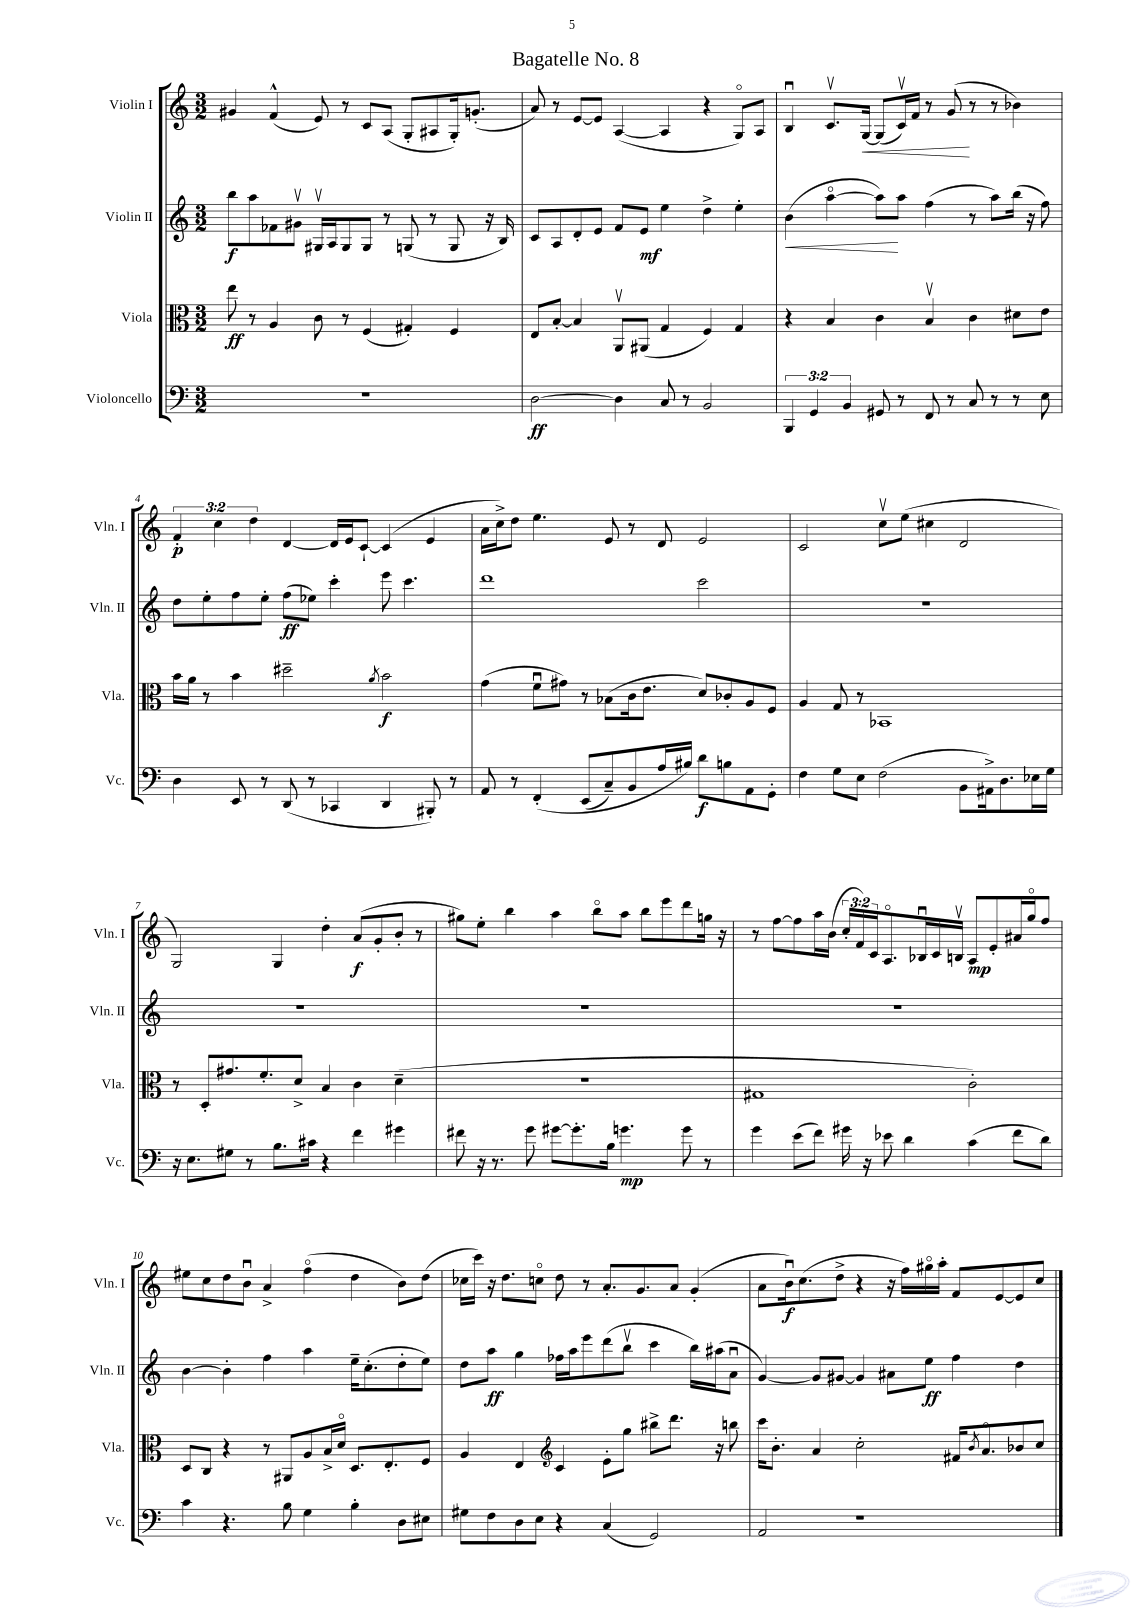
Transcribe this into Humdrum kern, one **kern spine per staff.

**kern	**kern	**kern	**kern
*staff4	*staff3	*staff2	*staff1
*clefF4	*clefC3	*clefG2	*clefG2
*k[]	*k[]	*k[]	*k[]
*M3/2	*M3/2	*M3/2	*M3/2
1.r	8ee	8bb	4g#
.	8r	8aa	.
.	4A	8f-	(4f^^
.	.	8g#v	.
.	8c	16G#v	8e)
.	.	16A	.
.	8r	8G#	8r
.	(4F	8G#	8c
.	.	8r	(8A
.	4G#')	(8G	8G'
.	.	8r	8A#
.	4F	8G	16G')
.	.	.	(8.g'
.	.	16r	.
.	.	16B)	.
=	=	=	=
[2D	8E	8c	8a)
.	[8B'	8A	8r
.	4B]	8d'	[8e
.	.	8e	8e]
4D]	8AAv	8f	([4A
.	(8AA#	8e	.
8C	4G	4ee	4A]
8r	.	.	.
2BB	4F)	4dd^	4r
.	4G	4ee'	8Go)
.	.	.	8A
=	=	=	=
6BBB	4r	(4b	4Bu
6GG	.	.	.
.	4B	[4aao	8.cv
6BB	.	.	.
.	.	.	[16G
8GG#	4c	8aa])	(8G]
8r	.	8aa	16cv)
.	.	.	16f
8FF	4Bv	(4ff	8r
8r	.	.	(8g
8C	4c	8r	8r
8r	.	8aa)	8r
8r	8d#	(16bb	4b-)
.	.	16r	.
8E	8e	8ff)	.
=	=	=	=
4D	16b	8dd	6f'
.	16a	.	.
.	8r	8ee'	.
.	.	.	6cc
8EE	4b	8ff	.
.	.	.	6dd
8r	.	8ee'	.
(8DD	2dd#~	(8ff	[4d
8r	.	8ee-)	.
4CC-	.	4ccc'	16d]
.	.	.	16e
.	.	.	[8c`
.	8qa	.	.
4DD	2b	8eee	(4c]
.	.	4.ccc	.
8BBB#')	.	.	4e
8r	.	.	.
=	=	=	=
8AA	(4g	1ddd	16a
.	.	.	16cc^)
8r	.	.	8dd
&(4FF'	8fu	.	4.ee
.	8g#)	.	.
(8EE	8r	.	.
8C~)	(8B-	.	8e
8BB	16c	.	8r
.	8.e	.	.
16A	.	.	8d
16B#&)	.	.	.
8d	8d)	2ccc	2e
8B	8c-'	.	.
8AA	8A	.	.
8GG'	8F	.	.
=	=	=	=
4F	4A	1.r	2c
8G	8G	.	.
8E	8r	.	.
(2F	1BB-	.	8ccv
.	.	.	(8ee
.	.	.	4cc#
8BB	.	.	2d
16AA#^)	.	.	.
8.D	.	.	.
16E-	.	.	.
16G	.	.	.
=	=	=	=
16r	8r	1.r	2G)
8.E	.	.	.
.	8D'	.	.
8G#	8.g#	.	.
8r	.	.	.
.	8.f'	.	.
8.B	.	.	4G
.	8d^	.	.
16c#	.	.	.
4r	4B	.	4dd'
4f	4c	.	(8a
.	.	.	8g'
4g#	(4d~	.	8b'
.	.	.	8r
=	=	=	=
8f#	1.r	1.r	8gg#)
16r	.	.	8ee'
8.r	.	.	.
.	.	.	4bb
8g	.	.	.
[8g#	.	.	4aa
8.g#']	.	.	.
.	.	.	8bbo
16B	.	.	.
4.g	.	.	8aa
.	.	.	8bb
.	.	.	8eee
8g	.	.	8ddd
8r	.	.	16gg
.	.	.	16r
=	=	=	=
4g	1G#	1.r	8r
.	.	.	[8ff
(8e	.	.	8ff]
8f)	.	.	16aa
.	.	.	(16b
16g#	.	.	24cc'
.	.	.	24f)
16r	.	.	.
.	.	.	24c
8e-	.	.	8.Ao
4d	.	.	.
.	.	.	16B-u
.	.	.	16c
.	.	.	16Bv
(4c	2c')	.	8A
.	.	.	8e'
8f	.	.	16a#
.	.	.	16ggo
8d)	.	.	8ff
=	=	=	=
4c	8D	[4b	8ee#
.	8C	.	8cc
4.r	4r	4b']	8dd
.	.	.	8bu
.	8r	4ff	4a^
8B	8AA#	.	.
4G	8A	4aa	(4ffo
.	16B^	.	.
.	16do	.	.
4B'	8.D	16ee~	4dd
.	.	(8.cc'	.
.	8.E'	.	.
8D	.	8dd'	8b)
8E#	8F	8ee)	(8dd
=	=	=	=
8G#	4A	8dd	16cc-
.	.	.	16ccc)
8F	.	8aa	16r
.	.	.	8.dd
8D	4E	4gg	.
8E	.	.	8cco
*	*clefG2	*	*
4r	4c	16ff-	8dd
.	.	16aa	.
.	.	8eee	8r
(4C	8e'	(8ddd	8.a'
.	8gg	8bbv	.
.	.	.	8.g
2GG)	8bb#^	4ccc	.
.	8.ddd	.	8a
.	.	16bb)	(4g'
.	16r	(16aa#	.
.	8bb	8au	.
=	=	=	=
2AA	16ccc	[4g)	8a
.	8.b'	.	.
.	.	.	16bu)
.	.	.	(8.cc
.	4a	8g]	.
.	.	[8g#	8dd^
1r	2cc'	4g#]	4r
.	.	8a#	16r
.	.	.	16ff)
.	.	8ee	16gg#o
.	.	.	16aa'
.	16f#	4ff	8f
.	8qb	.	.
.	8.ao	.	.
.	.	.	[8e
.	8b-	4dd	8e]
.	8cc	.	8cc
==	==	==	==
*-	*-	*-	*-
